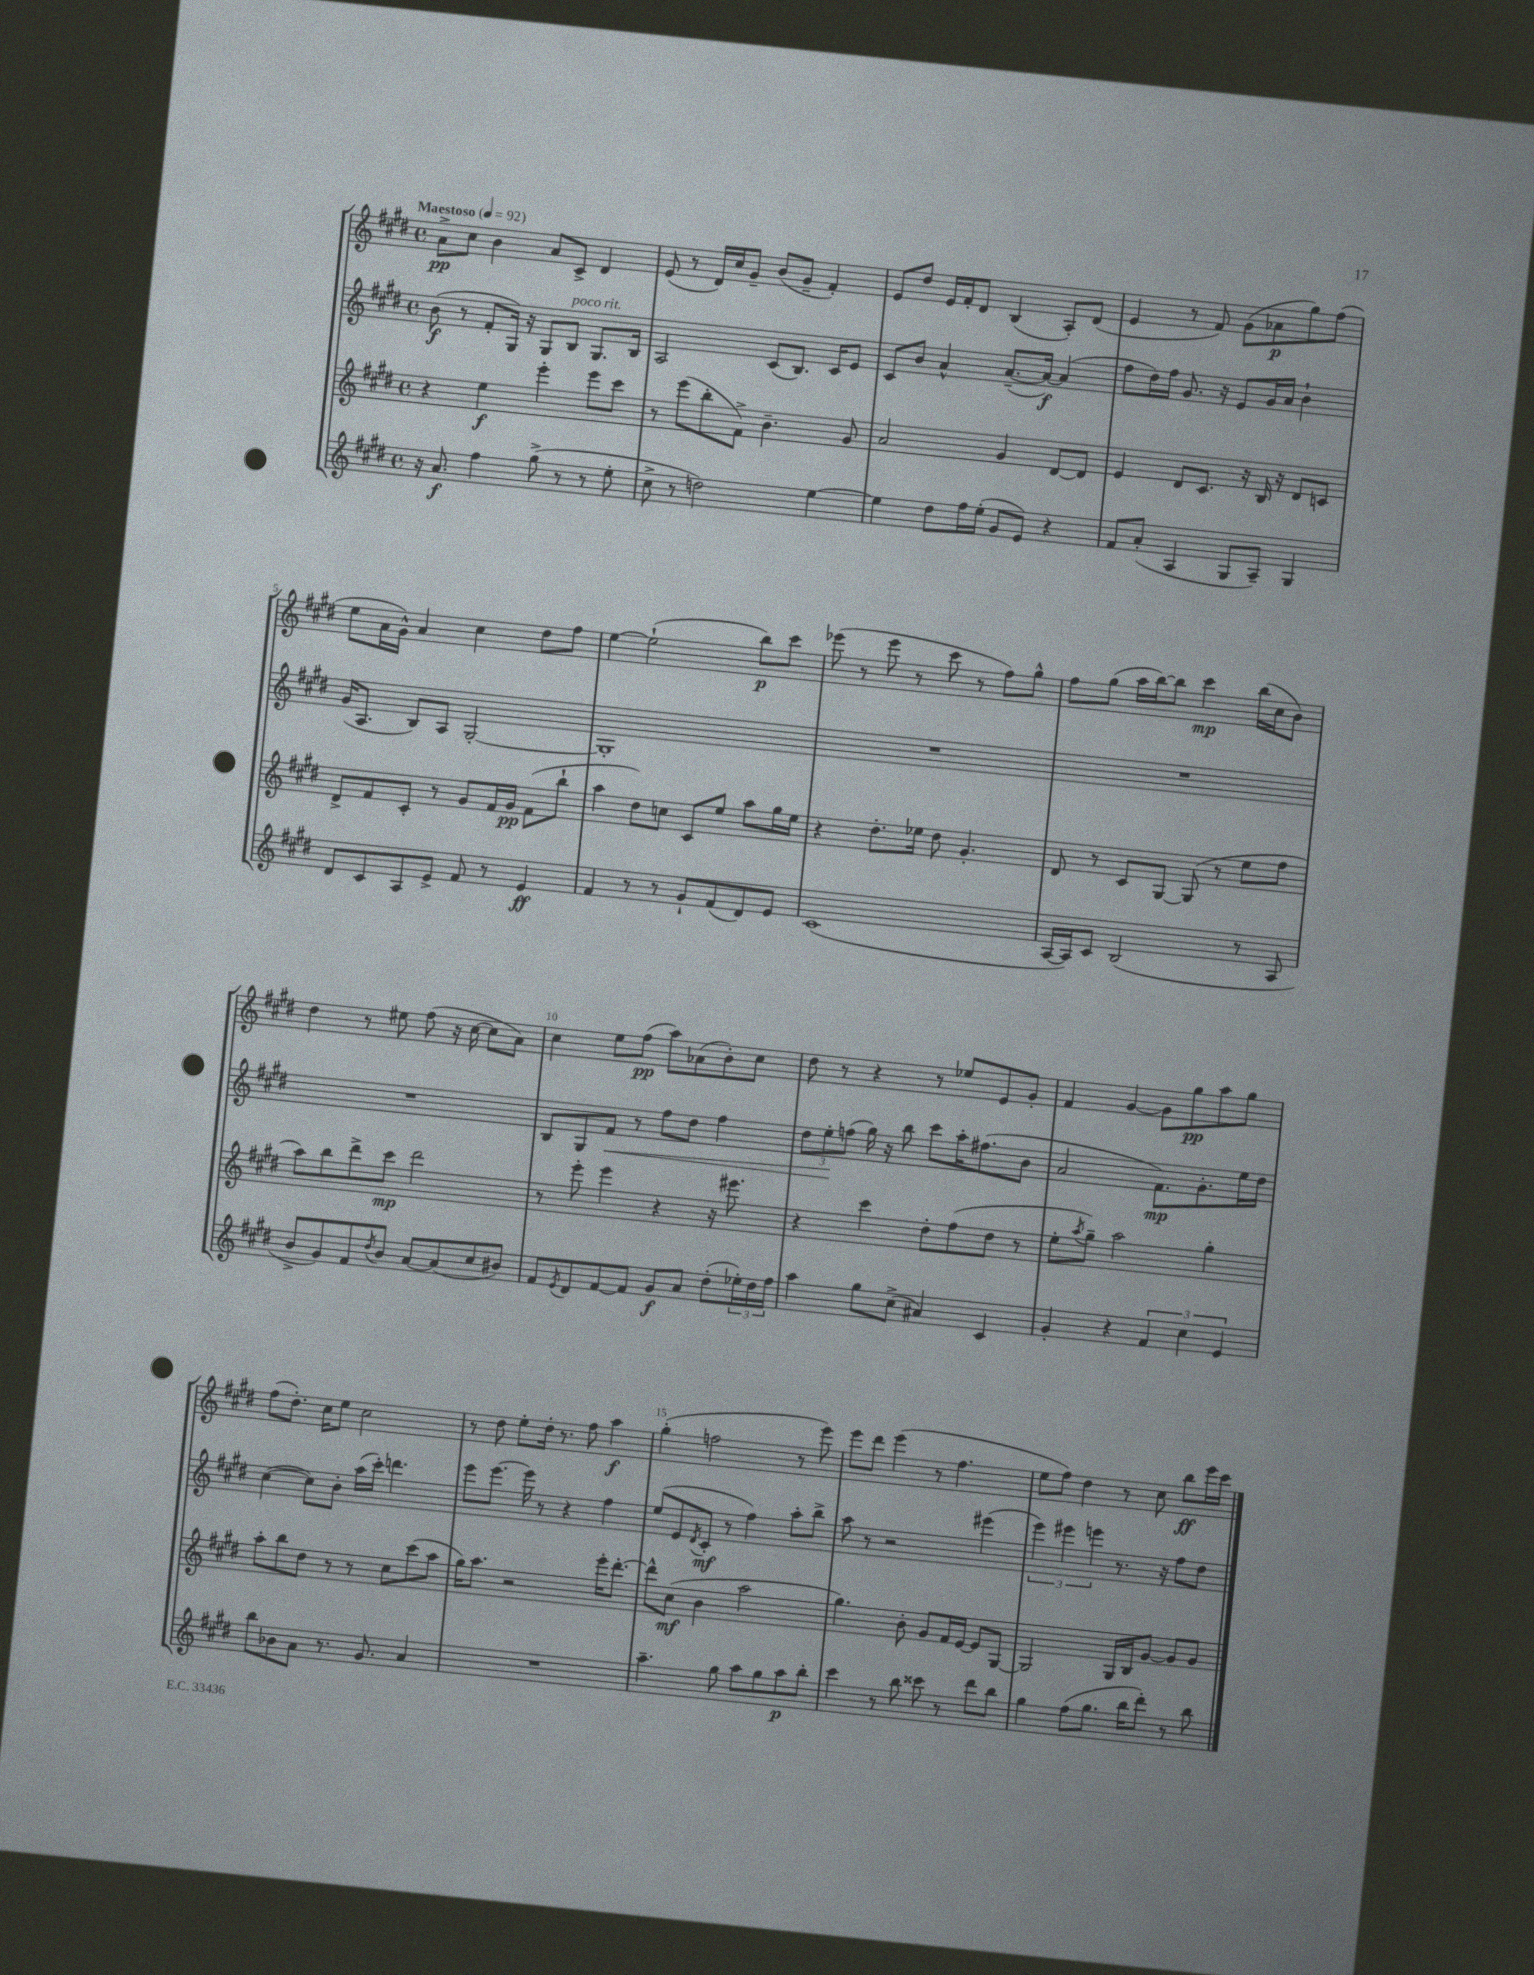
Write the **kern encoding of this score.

**kern	**dynam	**kern	**dynam	**kern	**dynam	**kern	**dynam
*part4	*part4	*part3	*part3	*part2	*part2	*part1	*part1
*staff4	*staff4	*staff3	*staff3	*staff2	*staff2	*staff1	*staff1
*clefG2	*	*clefG2	*	*clefG2	*	*clefG2	*
*k[f#c#g#d#]	*	*k[f#c#g#d#]	*	*k[f#c#g#d#]	*	*k[f#c#g#d#]	*
*M4/4	*	*M4/4	*	*M4/4	*	*M4/4	*
*met(c)	*	*met(c)	*	*met(c)	*	*met(c)	*
*MM92	*	*MM92	*	*MM92	*	*MM92	*
=1	=1	=1	=1	=1	=1	=1	=1
!	!	!	!	!	!	!LO:TX:a:B:t=Maestoso	!
16r	.	4r	.	(8b\	f	8a^\L	pp
8.a/	f	.	.	.	.	.	.
.	.	.	.	8r	.	8cc#\J	.
4ff#\	.	4ee\	f	8f#'/L	.	4b\	.
.	.	.	.	16G#/Jk)	.	.	.
.	.	.	.	16r	.	.	.
(8gg#^\	.	4eee'\	.	8G#/L	.	8a/L	.
!	!	!	!	!LO:TX:a:i:t=poco rit.	!	!	!
8r	.	.	.	8B/J	.	8c#^/J	.
8r	.	8eee\L	.	8.G#/L	.	4d#/	.
8ee'\	.	8ccc#\J	.	.	.	.	.
.	.	.	.	16B/Jk	.	.	.
=2	=2	=2	=2	=2	=2	=2	=2
8cc#^\	.	8r	.	2A/	.	(8e/	.
8r	.	(8eee\L	.	.	.	8r	.
2ddn\)	.	8bb'\	.	.	.	16d#/LL)	.
.	.	.	.	.	.	16cc#/J	.
.	.	8f#^\J)	.	.	.	8g#~/J	.
.	.	4.b~\	.	(8c#/L	.	(8b/L	.
.	.	.	.	8.B/J)	.	8g#~/J	.
[4ee\	.	.	.	.	.	4f#'/)	.
.	.	.	.	16c#/KL	.	.	.
.	.	8g#/	.	8e/J	.	.	.
=3	=3	=3	=3	=3	=3	=3	=3
4ee\]	.	2a/	.	8c#/L	.	8e/L	.
.	.	.	.	8b/J	.	8dd#/J	.
8dd#\L	.	.	.	4a^^/	.	16e/LL	.
.	.	.	.	.	.	16f#'/J	.
16ff#\L	.	.	.	.	.	8d#/J	.
(16ee'\JJ	.	.	.	.	.	.	.
8g#/L	.	4g#/	.	([8.a~/L	.	(4B/	.
8e/J)	.	.	.	.	.	.	.
.	.	.	.	16a/Jk_)	f	.	.
4r	.	[8d#/L	.	(4a/]	.	8A'/L)	.
.	.	8d#/J]	.	.	.	(8d#/J	.
=4	=4	=4	=4	=4	=4	=4	=4
8f#/L	.	4e/	.	8ff#\L	.	4e/	.
(8a'/J	.	.	.	16dd#\L)	.	.	.
.	.	.	.	16ff#\JJ	.	.	.
4A/	.	8d#/L	.	8.g#/	.	8r	.
.	.	8.c#/J	.	.	.	8f#/)	.
.	.	.	.	16r	.	.	.
8G#/L	.	.	.	8e/L	.	(8g#\L	.
.	.	16r	.	.	.	.	.
8A~/J)	.	16B/	.	16g#/L	.	8a-X\	p
.	.	16r	.	16a/JJ	.	.	.
4G#/	.	8d#/L	.	4b`\	.	8gg#\)	.
.	.	8cn/J	.	.	.	(8ff#\J	.
!!LO:LB:g=z
=5	=5	=5	=5	=5	=5	=5	=5
8d#/L	.	8d#^/L	.	(16g#/KL	.	8ee\L	.
.	.	.	.	8.A/J	.	.	.
8c#/	.	8f#/	.	.	.	16a\L	.
.	.	.	.	.	.	16g#^^\JJ)	.
8A/	.	8c#'/J	.	8B/L)	.	4a/	.
8e^/J	.	8r	.	8A/J	.	.	.
8f#/	.	8g#/L	.	[2G#'/	.	4cc#\	.
8r	.	16f#/L	.	.	.	.	.
.	.	16g#/JJ	pp	.	.	.	.
4e/	ff	(8f#\L	.	.	.	8dd#\L	.
.	.	8bb`\J	.	.	.	8ff#\J	.
=6	=6	=6	=6	=6	=6	=6	=6
4f#/	.	4aa\	.	1G#']	.	[4ee\	.
8r	.	8dd#\L)	.	.	.	(2ee`\]	.
8r	.	8ccn\J	.	.	.	.	.
8g#`/L	.	8c#/L	.	.	.	.	.
(8f#/	.	8ee/J	.	.	.	.	.
8d#/)	.	8aa\L	.	.	.	8bb\L)	p
8e/J	.	16gg#\L	.	.	.	8ccc#\J	.
.	.	16ee\JJ	.	.	.	.	.
=7	=7	=7	=7	=7	=7	=7	=7
(1c#	.	4r	.	1r	.	(8eee-X\	.
.	.	.	.	.	.	8r	.
.	.	8.dd#'\L	.	.	.	8eee-\	.
.	.	.	.	.	.	8r	.
.	.	16ee-X\Jk	.	.	.	.	.
.	.	8dd#\	.	.	.	8ccc#\	.
.	.	4.g#'/	.	.	.	8r	.
.	.	.	.	.	.	8ff#\L)	.
.	.	.	.	.	.	8gg#^^\J	.
=8	=8	=8	=8	=8	=8	=8	=8
[16A/LL	.	8d#/	.	1r	.	8ff#\L	.
16A/J])	.	.	.	.	.	.	.
8c#/J	.	8r	.	.	.	(8gg#\J	.
(2B/	.	8c#/L	.	.	.	16aa\LL	.
.	.	.	.	.	.	[16bb\J)	.
.	.	[8G#/J	.	.	.	8bb\J]	.
.	.	(8G#/]	.	.	.	4ccc#\	mp
.	.	8r	.	.	.	.	.
8r	.	8ee\L	.	.	.	(16bb\LL	.
.	.	.	.	.	.	16cc#\J	.
8A/	.	8ff#\J	.	.	.	8b\J)	.
!!LO:LB:g=z
=9	=9	=9	=9	=9	=9	=9	=9
8b^/L	.	8aa\L)	.	1r	.	4dd#\	.
8g#/)	.	8bb\	.	.	.	.	.
8f#/	.	8ddd#^\	.	.	.	8r	.
8qdd#/	.	.	.	.	.	.	.
8b/J	.	8ccc#\J	mp	.	.	8ee#X\	.
[8a/L	.	2ddd#\	.	.	.	(8ff#\	.
(8a/]	.	.	.	.	.	16r	.
.	.	.	.	.	.	[16cc#\	.
8cc#/	.	.	.	.	.	8cc#\L]	.
8b#X/J)	.	.	.	.	.	8a\J)	.
=10	=10	=10	=10	=10	=10	=10	=10
8f#/L	.	8r	.	8B/L	.	4cc#\	.
8qe/	.	.	.	.	.	.	.
8d#/	.	8eee'\	.	8G#/	.	.	.
!	!	!	!	!	!LO:HP:b	!	!
[8f#/	.	4eee\	.	8f#/J	<	8ee\L	.
8f#/J]	.	.	.	8r	.	(8ff#\J	pp
8g#/L	f	4r	.	8ff#\L	.	8aa\L)	.
8a/J	.	.	.	8dd#\J	.	(8a-X\	.
(8dd#'\L	.	16r	.	4ff#\	.	8b'\)	.
.	.	8.eee#X\	.	.	.	.	.
24ee-X'\L)	.	.	.	.	.	8cc#\J	.
24dd#\	.	.	.	.	.	.	.
24ff#\JJ	.	.	.	.	.	.	.
=11	=11	=11	=11	=11	=11	=11	=11
4aa\	.	4r	.	12dd#\L	.	8dd#\	.
.	.	.	.	12ee'\	.	.	.
.	.	.	.	.	.	8r	.
.	.	.	.	(12ffn\J	[	.	.
8gg#\L	.	4ccc#\	.	16gg#\)	.	4r	.
.	.	.	.	16r	.	.	.
(8cc#^\J	.	.	.	8bb\	.	.	.
4a#X/)	.	8dd#'\L	.	8ccc#\L	.	8r	.
.	.	(8ff#\	.	16aa'\K	.	8ee-X/L	.
.	.	.	.	(8.ff#X\	.	.	.
4c#/	.	8dd#\J	.	.	.	8e/	.
.	.	8r	.	8b\J	.	8g#'/J	.
=12	=12	=12	=12	=12	=12	=12	=12
4g#'/	.	8ee'\L	.	2a/	.	4f#/	.
.	.	8qaa/	.	.	.	.	.
.	.	8gg#~\J)	.	.	.	.	.
4r	.	2aa\	.	.	.	[4g#/	.
6f#/	.	.	.	8.f#\L)	mp	8g#\L]	.
.	.	.	.	.	.	8gg#\	pp
6cc#\	.	.	.	.	.	.	.
.	.	.	.	8.g#'\	.	.	.
.	.	4gg#'\	.	.	.	8aa\	.
6e/	.	.	.	.	.	.	.
.	.	.	.	16ee\L	.	8gg#\J	.
.	.	.	.	16dd#\JJ	.	.	.
!!LO:LB:g=z
=13	=13	=13	=13	=13	=13	=13	=13
8bb\L	.	8aa'\L	.	([4cc#\	.	(8ff#\L	.
8b-X\	.	8bb\	.	.	.	8.dd#'\J)	.
8a\J	.	8dd#\J	.	8cc#\L])	.	.	.
.	.	.	.	.	.	16cc#\KL	.
8.r	.	8r	.	8b'\J	.	8ee\J	.
.	.	8r	.	(16aa\LL	.	2cc#\	.
8.g#/	.	.	.	16ccc#'\JJ)	.	.	.
.	.	8cc#\L	.	4.dddn\	.	.	.
4a/	.	(8ccc#\	.	.	.	.	.
.	.	8aa\J	.	.	.	.	.
=14	=14	=14	=14	=14	=14	=14	=14
1r	.	16gg#\KL)	.	8eee\L	.	8r	.
.	.	8.aa\J	.	.	.	.	.
.	.	.	.	[8.eee\J	.	8dd#\	.
.	.	2r	.	.	.	8ee'\L	.
.	.	.	.	16eee\]	.	.	.
.	.	.	.	8r	.	16dd#'\Jk	.
.	.	.	.	.	.	8.r	.
.	.	.	.	4r	.	.	.
.	.	.	.	.	.	8ff#\	.
.	.	16eee'\KL	.	4ff#\	.	4aa\	f
.	.	[8.ddd#'\J	.	.	.	.	.
=15	=15	=15	=15	=15	=15	=15	=15
4.aa~\	.	8ddd#^^\L]	.	(8ee/L	.	(4gg#'\	.
.	.	(8cc#\J	mf	8e/	.	.	.
.	.	.	.	8qd#/	.	.	.
.	.	4b\	.	8c#'/J	mf	2ffn\	.
8gg#\	.	.	.	8r	.	.	.
8aa\L	.	2aa\	.	4ff#\)	.	.	.
8gg#\	.	.	.	.	.	.	.
8aa\	p	.	.	8aa'\L	.	8r	.
8bb'\J	.	.	.	8bb^\J	.	8eee\)	.
=16	=16	=16	=16	=16	=16	=16	=16
4ccc#\	.	4.gg#\)	.	8aa\	.	8eee\L	.
.	.	.	.	8r	.	8ddd#\J	.
8r	.	.	.	2r	.	(4eee\	.
8bb\	.	8b'\	.	.	.	.	.
8ccc##X\	.	8g#/L	.	.	.	8r	.
8r	.	16f#/L	.	.	.	4.ff#\	.
.	.	[16e/JJ	.	.	.	.	.
8ddd#\L	.	8e/L]	.	(4eee#X\	.	.	.
8bb\J	.	[8G#/J	.	.	.	.	.
=17	=17	=17	=17	=17	=17	=17	=17
4gg#\	.	2G#/]	.	6eee\)	.	8ee\L	.
.	.	.	.	.	.	8ff#\J)	.
.	.	.	.	6eee#X\	.	.	.
(8ff#\L	.	.	.	.	.	4dd#\	.
.	.	.	.	6eeen\	.	.	.
8.gg#\J	.	.	.	.	.	.	.
.	.	16G#/LL	.	8.r	.	8r	.
16bb\KL	.	16B/J	.	.	.	.	.
8ddd#'\J)	.	[8g#/J	.	.	.	8cc#\	.
.	.	.	.	16r	.	.	.
8r	.	8g#/L]	.	8ff#\L	.	8bb\L	ff
8bb\	.	8g#/J	.	8dd#\J	.	16eee\L	.
.	.	.	.	.	.	16ccc#\JJ	.
==	==	==	==	==	==	==	==
*-	*-	*-	*-	*-	*-	*-	*-
